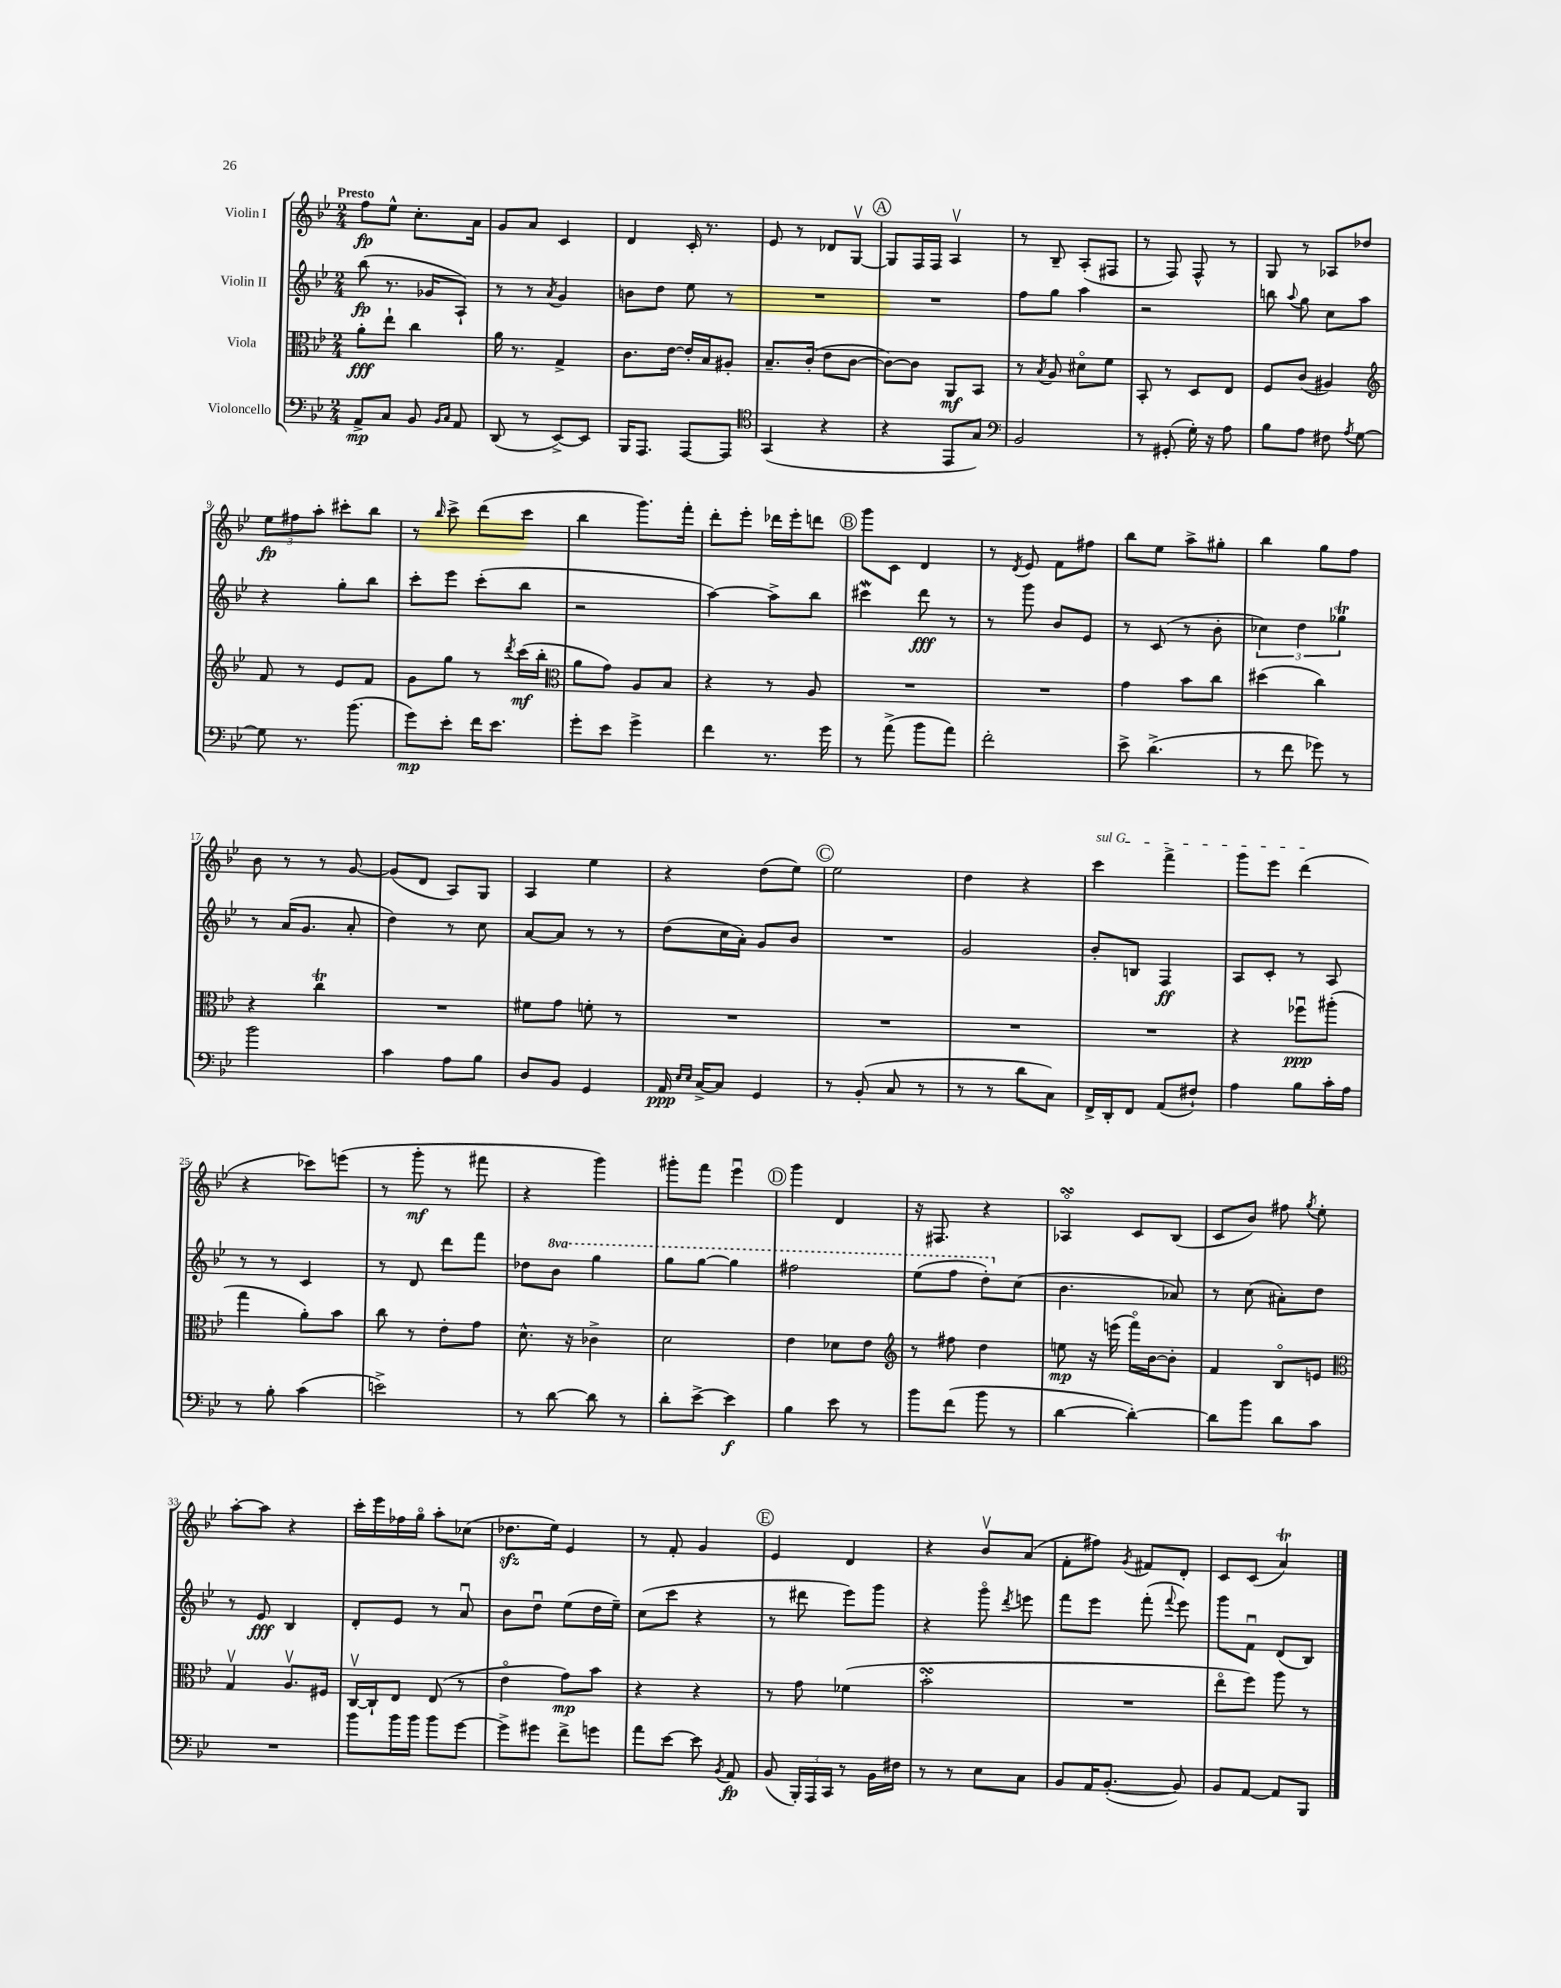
<<
\new StaffGroup <<
\new Staff = "s0" \with { instrumentName = "Violin I" } {
    \clef treble \key bes \major \numericTimeSignature \time 2/4 \tempo "Presto"
    \autoBeamOff f''8[\fp ees''8]-^ c''8.[-. a'16] |
    g'8[ a'8] c'4 |
    d'4 c'16-. r8. |
    ees'8 r8 des'8[ g8]~\upbow |
    \mark \markup { \circle "A" } g8[ f16 f16] a4\upbow |
    r8 bes8-- a8[-.( fis8] |
    r8 f8) f8-^ r8 |
    g8 r8 aes8[ des''8] |
    \tuplet 3/2 { ees''8[\fp fis''8 a''8]-. } cis'''8[-. bes''8] |
    r8 \grace { bes''16 } c'''8-> d'''8[( c'''8] |
    bes''4 g'''8.[) f'''16]-. |
    d'''8[-. ees'''8]-. des'''16[ ees'''16-. d'''8] |
    \mark \markup { \circle "B" } g'''8[ c'8] d'4 |
    r8 \acciaccatura { d'8 } ees'8 f'8[ fis''8] |
    bes''8[ ees''8] a''8[-> gis''8]-. |
    bes''4 g''8[ f''8] |
    bes'8 r8 r8 g'8~ |
    g'8[( d'8] a8[) g8] |
    a4 ees''4 |
    r4 d''8[( ees''8]) |
    \mark \markup { \circle "C" } ees''2 |
    d''4 r4 |
    \once \override TextSpanner.bound-details.left.text = \markup { \italic "sul G" } c'''4\startTextSpan f'''4-> |
    g'''8[ ees'''8] d'''4\stopTextSpan( |
    r4 ces'''8[) e'''8]( |
    r8 g'''8-.\mf r8 fis'''8 |
    r4 g'''4) |
    gis'''8[-. f'''8] ees'''4\downbow |
    \mark \markup { \circle "D" } g'''4 d'4 |
    r16 fis8. r4 |
    aes4\flageolet\turn c'8[ bes8]( |
    c'8[ bes'8]) fis''8 \acciaccatura { g''8 } ees''8-. |
    a''8[~-. a''8] r4 |
    c'''16[-. ees'''16 fes''16 g''16]\flageolet a''8[-. ces''8]( |
    des''8.[\sfz ees''16]) ees'4 |
    r8 f'8-. g'4 |
    \mark \markup { \circle "E" } ees'4 d'4 |
    r4 bes'8[\upbow a'8]( |
    f'8[-. fis''8]) \acciaccatura { g'8 } fis'8[ d'8]-. |
    c'8[ c'8]( a'4\trill) \bar "|." |
}
\new Staff = "s1" \with { instrumentName = "Violin II" } {
    \clef treble \key bes \major \numericTimeSignature \time 2/4 \set Staff.ottavationMarkups = #ottavation-simple-ordinals
    \autoBeamOff bes''8\fp( r8. ges'16[ a8]-!) |
    r8 r8 \acciaccatura { a'8 } g'4 |
    b'8[ d''8] ees''8 r8 |
    R2 |
    \mark \markup { \circle "A" } R2 |
    f''8[ g''8] a''4 |
    r2 |
    b''8 \appoggiatura { a''8 } g''8 c''8[ a''8] |
    r4 g''8[-. bes''8] |
    c'''8[-. ees'''8] c'''8[-.( bes''8] |
    r2 |
    a''4~) a''8[-> bes''8] |
    \mark \markup { \circle "B" } cis'''4\mordent d'''8\fff r8 |
    r8 g'''8 bes'8[ ees'8] |
    r8 c'8( r8 bes'8-. |
    \tuplet 3/2 { ces''4) d''4 ges''4\trill } |
    r8 a'16[( g'8.] a'8-. |
    d''4) r8 c''8 |
    a'8[~ a'8] r8 r8 |
    d''8[( c''16 a'16]-.) g'8[ bes'8] |
    \mark \markup { \circle "C" } R2 |
    g'2 |
    bes'8[-. b8] f4\ff |
    a8[ c'8]-. r8 a8 |
    r8 r8 c'4 |
    r8 d'8 d'''8[ f'''8] |
    des''8[ \ottava #1 bes''8] g'''4 |
    g'''8[ g'''8]~ g'''4 |
    \mark \markup { \circle "D" } fis'''2 |
    ees'''8[( f'''8] d'''8[-.) \ottava #0 c''8]( |
    bes'4. aes'8) |
    r8 c''8( ais'8[-.) d''8] |
    r8 ees'8\fff bes4 |
    d'8[-. ees'8] r8 a'8\downbow |
    bes'8[ d''8]\downbow ees''8[( d''16 ees''16]--) |
    c''8[( c'''8] r4 |
    \mark \markup { \circle "E" } r8 dis'''8 ees'''8[) g'''8] |
    r4 g'''8\flageolet \acciaccatura { d'''8 } e'''8 |
    f'''8[ ees'''8] f'''8-.( \appoggiatura { f'''8 } ees'''8) |
    g'''8[ f'8]\downbow d'8[( bes8]) \bar "|." |
}
\new Staff = "s2" \with { instrumentName = "Viola" } {
    \clef alto \key bes \major \numericTimeSignature \time 2/4
    \autoBeamOff a'8[-.\fff ees''8]-! c''4 |
    a'16 r8. g4-> |
    c'8.[ ees'16]~ ees'16[-. bes16 ais8]-. |
    bes8.[-- c'16]-.( ees'8[ c'8]~ |
    \mark \markup { \circle "A" } c'8[~) c'8] a,8[\mf bes,8] |
    r8 \acciaccatura { bes8 } a8 dis'8[\flageolet f'8] |
    bes,8-. r8 d8[ ees8] |
    f8[ c'8]( ais4) |
    \clef treble f'8 r8 ees'8[ f'8] |
    g'8[ g''8] r8 \acciaccatura { d'''8 } c'''16[\mf( bes''16]-. |
    \clef alto a'8[ g'8]) a8[ bes8] |
    r4 r8 a8 |
    \mark \markup { \circle "B" } R2 |
    R2 |
    g'4 bes'8[ c''8] |
    dis''4( c''4) |
    r4 c''4\trill |
    R2 |
    fis'8[ g'8] f'8-. r8 |
    R2 |
    \mark \markup { \circle "C" } R2 |
    R2 |
    R2 |
    r4 fes''8[\downbow\ppp ais''8]-.( |
    g''4 a'8[-.) bes'8] |
    c''8 r8 ees'8[-. g'8] |
    d'8.-^ r16 ces'4-> |
    d'2 |
    \mark \markup { \circle "D" } ees'4 des'8[ ees'8] |
    \clef treble r8 fis''8 d''4 |
    e''8\mp r16 e'''16( f'''16[\flageolet) bes'16~ bes'8]-. |
    f'4 bes8[\flageolet e'8] |
    \clef alto g4\upbow a8.[\upbow fis16] |
    c16[~\upbow c16-! ees8] ees8( r8 |
    ees'4\flageolet g'8[\mp) bes'8] |
    r4 r4 |
    \mark \markup { \circle "E" } r8 g'8 fes'4( |
    bes'2-.\turn |
    R2 |
    ees''8[\flageolet f''8]) a''8 r8 \bar "|." |
}
\new Staff = "s3" \with { instrumentName = "Violoncello" } {
    \clef bass \key bes \major \numericTimeSignature \time 2/4
    \autoBeamOff a,8[->\mp c8] bes,8 \grace { bes,16[ c16] } a,8 |
    d,8( r8 ees,8[~->) ees,8] |
    bes,,16[ a,,8.] a,,8[~ a,,8] |
    \clef tenor g,4( r4 |
    \mark \markup { \circle "A" } r4 ees,8[ g8]) |
    \clef bass bes,2 |
    r8 gis,8-.( g16-.) r16 a8 |
    bes8[ a8] fis8 \acciaccatura { a8 } g8~ |
    g8 r8. bes'8.( |
    g'8[\mp) ees'8]-. f'16[ ees'8.] |
    g'8[-. ees'8] g'4-> |
    f'4 r8. g'16 |
    \mark \markup { \circle "B" } r8 a'8->( bes'8[ a'8]) |
    f'2-. |
    ees'8-> d'4.->( |
    r8 f'8 ges'8) r8 |
    bes'2 |
    c'4 a8[ bes8] |
    d8[ bes,8] g,4 |
    a,16\ppp \grace { ees16[ ees16] } c16[~-> c8] g,4 |
    \mark \markup { \circle "C" } r8 bes,8-.( c8 r8 |
    r8 r8 d'8[ c8]) |
    f,16[-> d,16-. f,8] a,8[( fis8]-!) |
    a4 bes8[ c'16-. a16] |
    r8 bes8-. c'4( |
    e'2->) |
    r8 d'8~ d'8 r8 |
    d'8[-. ees'8]~-> ees'4\f |
    \mark \markup { \circle "D" } bes4 ees'8 r8 |
    bes'8[ f'8]( bes'8 r8 |
    d'4~ d'4~-.) |
    d'8[ bes'8] d'8[ c'8] |
    R2 |
    bes'8[ bes'16 bes'16] bes'8[ g'8]~ |
    g'8[-> gis'8] f'8[-> g'8] |
    a'8[ ees'8]~ ees'8 \acciaccatura { bes,8 } a,8\fp |
    \mark \markup { \circle "E" } bes,8( \tuplet 3/2 { bes,,16[-.) a,,16 c,16] } r8 bes,16[ fis16] |
    r8 r8 ees8[ c8] |
    bes,8[ a,16 bes,8.]~-.( bes,8) |
    bes,8[ a,8]~ a,8[ bes,,8] \bar "|." |
}
>>
>>
